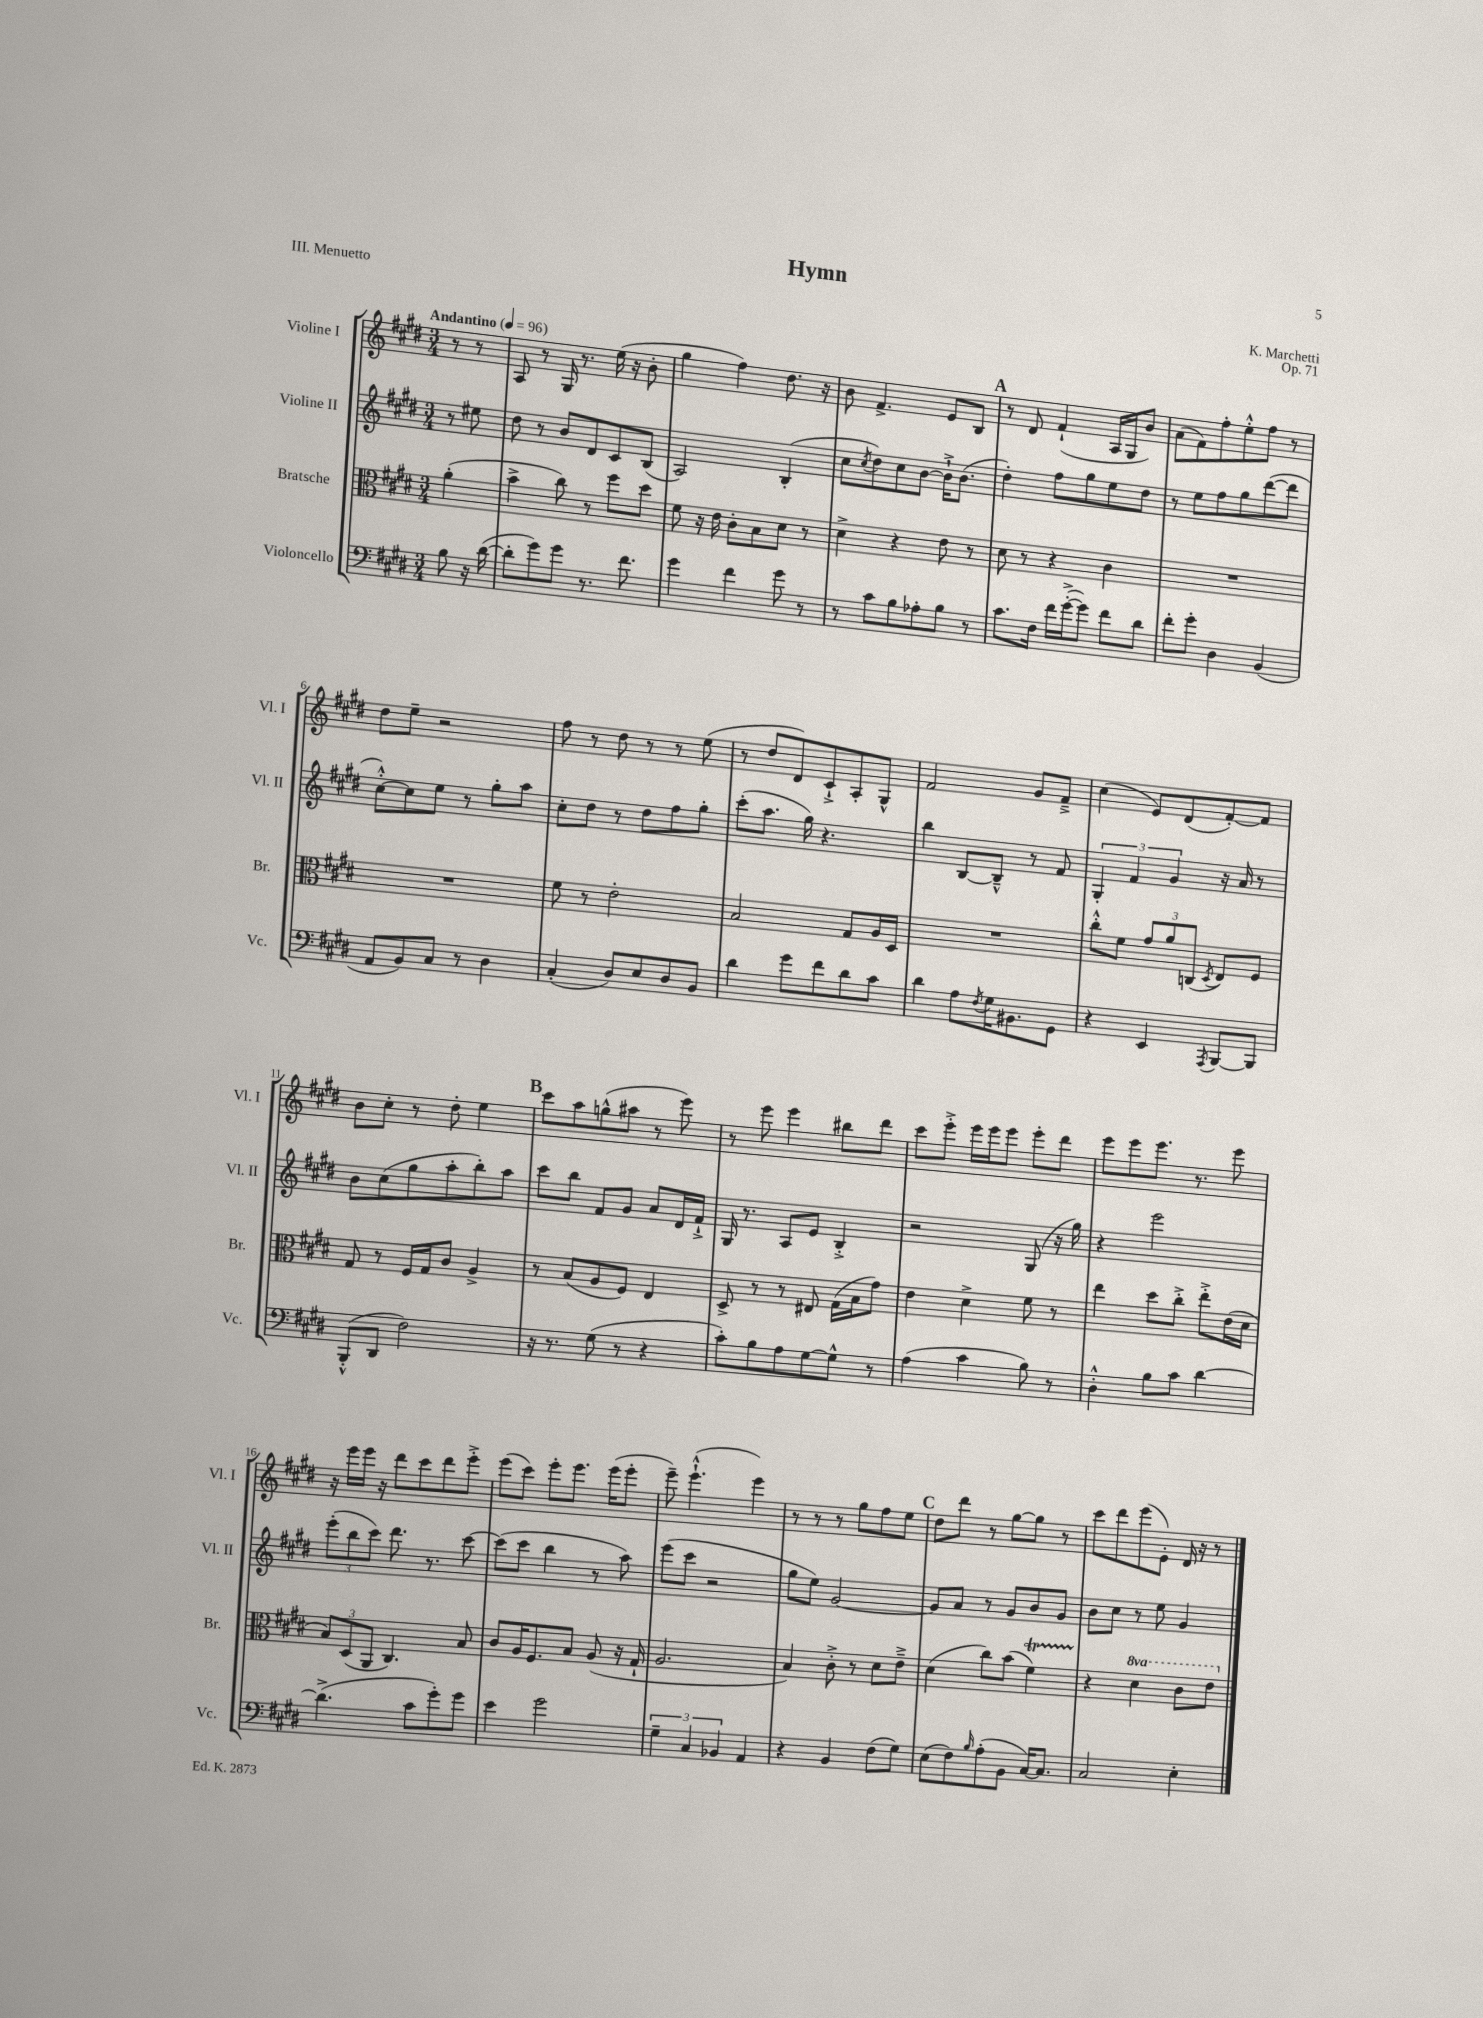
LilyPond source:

\header { title = "Hymn" composer = "K. Marchetti" opus = "Op. 71" piece = "III. Menuetto" }
<<
\new StaffGroup <<
\new Staff = "s0" \with { instrumentName = "Violine I" shortInstrumentName = "Vl. I" } {
    \clef treble \key e \major \numericTimeSignature \time 3/4 \partial 4 \tempo "Andantino" 4 = 96
    r8 r8 |
    a8 r8 gis16 r8. e''16( r16 b'8-. |
    gis''4 fis''4) dis''8. r16 |
    b'8 fis'4.-> e'8 b8 |
    \mark \markup { \bold "A" } r8 dis'8 fis'4-!( a16 gis16 b'8) |
    a'8( fis'8) fis''8-. e''8-.-^ fis''8 r8 |
    dis''8 e''8-- r2 |
    fis''8 r8 dis''8 r8 r8 e''8( |
    r8 dis''8 dis'8) cis'8-!-> a8-. gis8-^ |
    fis'2 gis'8 fis'8---> |
    cis''4( e'8) dis'8( fis'8~-.) fis'8 |
    b'8 cis''8-. r8 dis''8-. e''4 |
    \mark \markup { \bold "B" } cis'''8 a''8 g''8-^( ais''8 r8 e'''8) |
    r8 e'''8 e'''4 bis''8 dis'''8 |
    cis'''8 e'''8-.-> e'''16 e'''16 e'''8 e'''8-. dis'''8 |
    e'''8 e'''8 e'''8. r8. e'''8 |
    r16 e'''16 e'''16 r16 dis'''8 cis'''8 dis'''8 e'''8-.-> |
    e'''8( cis'''8) e'''8-. e'''8. e'''16( e'''8-. |
    e'''8--) e'''4.-!-^( e'''4) |
    r8 r8 r8 gis''8 fis''8 e''8 |
    \mark \markup { \bold "C" } dis''8 dis'''8 r8 gis''8~ gis''8 r8 |
    cis'''8 dis'''8 e'''8( e'8-.) dis'16 r16 r8 \bar "|." |
}
\new Staff = "s1" \with { instrumentName = "Violine II" shortInstrumentName = "Vl. II" } {
    \clef treble \key e \major \numericTimeSignature \time 3/4 \partial 4
    r8 eis''8 |
    dis''8 r8 b'8 dis'8 cis'8 b8( |
    a2) b4-.( |
    cis''8 \acciaccatura { cis''8 } dis''8) cis''8 b'8~ b'16-!-> b'8.( |
    \mark \markup { \bold "A" } dis''4-.) fis''8 gis''8 e''8 dis''8 |
    r8 e''8 fis''8 gis''8 dis'''8~( dis'''8 |
    cis''8~-.-^) cis''8 e''8 r8 gis''8-. a''8 |
    cis''8-. dis''8 r8 dis''8 fis''8 gis''8-. |
    cis'''8-.( a''8. gis''16) r4. |
    b''4 b8~ b8---^ r8 fis'8 |
    \tuplet 3/2 { gis4-. fis'4 gis'4 } r16 a'16 r8 |
    b'8 cis''8( gis''8 a''8-. b''8-.) a''8 |
    \mark \markup { \bold "B" } cis'''8 b''8 fis'8 gis'8 a'8 dis'16 fis'16-!-> |
    gis16 r8. a8 e'8 b4-.-> |
    r2 gis8( r16 gis''16) |
    r4 e'''2 |
    \tuplet 3/2 { e'''8-.( b''8 cis'''8) } dis'''8. r8. cis'''8~ |
    cis'''8( cis'''8 b''4 r8 a''8) |
    e'''8( cis'''8 r2 |
    gis''8 e''8) gis'2~ |
    \mark \markup { \bold "C" } gis'8 a'8 r8 gis'8 b'8 gis'8 |
    b'8 cis''8 r8 e''8 gis'4 \bar "|." |
}
\new Staff = "s2" \with { instrumentName = "Bratsche" shortInstrumentName = "Br." } {
    \clef alto \key e \major \numericTimeSignature \time 3/4 \set Staff.ottavationMarkups = #ottavation-simple-ordinals \partial 4
    a'4-.( |
    b'4-> cis''8) r8 fis''8 dis''8 |
    fis'8 r16 e'16 cis'8-. b8 dis'8 r8 |
    dis'4-> r4 e'8 r8 |
    \mark \markup { \bold "A" } dis'8 r8 r4 cis'4 |
    R2. |
    R2. |
    fis'8 r8 e'2-. |
    b2 gis8 a16 dis16 |
    R2. |
    cis''8-.-^ fis'8 \tuplet 3/2 { gis'8 a'8 c8( } \acciaccatura { dis8 } e8) fis8 |
    gis8 r8 fis16 gis16 cis'8 a4-> |
    \mark \markup { \bold "B" } r8 b8( a8 fis8) e4 |
    dis8-> r8 r8 eis8 gis16( b16 gis'8) |
    e'4 dis'4-> fis'8 r8 |
    e''4 dis''8 cis''8-.-> e''8-.-> e'16( dis'16 |
    \tuplet 3/2 { b8) dis8( a,8 } cis4.) b8 |
    cis'8 a16 fis8. b8 a8( r16 gis16-! |
    a2. |
    b4) cis'8-.-> r8 dis'8 e'8---> |
    \mark \markup { \bold "C" } dis'4( cis''8) b'8( fis'4\startTrillSpan) |
    r4\stopTrillSpan \ottava #1 dis''4 cis''8 e''8 \ottava #0 \bar "|." |
}
\new Staff = "s3" \with { instrumentName = "Violoncello" shortInstrumentName = "Vc." } {
    \clef bass \key e \major \numericTimeSignature \time 3/4 \partial 4
    b8 r16 dis'16~( |
    dis'8-. gis'8) gis'8 r8. fis'8. |
    gis'4 fis'4 gis'8 r8 |
    r8 cis'8 b8 aes8-. b8 r8 |
    \mark \markup { \bold "A" } cis'8. fis16 fis'16 gis'16~-.->( gis'8) fis'8 dis'8 |
    fis'8-. gis'8-. dis4 b,4( |
    a,8 b,8) cis8 r8 dis4 |
    cis4-.( dis8) e8 dis8 b,8 |
    dis'4 gis'8 fis'8 dis'8 cis'8 |
    dis'4 a8 \acciaccatura { fis8 } gis16 bis,8. gis,8 |
    r4 e,4 \acciaccatura { a,,8 } b,,8~ b,,8 |
    b,,8-.-^( dis,8 fis2) |
    \mark \markup { \bold "B" } r16 r8. gis8( r8 r4 |
    cis'8-.) b8 a8 gis8~ gis8-^ r8 |
    a4( cis'4 b8) r8 |
    dis4-.-^ b8 cis'8 dis'4~ |
    dis'4.->( cis'8 gis'8-.) gis'8 |
    e'4 gis'2 |
    \tuplet 3/2 { gis4-- cis4 bes,4 } a,4 |
    r4 b,4 fis8( gis8) |
    \mark \markup { \bold "C" } e8( fis8) \grace { b16 } a8-.( b,8 cis16~) cis8. |
    cis2 e4-. \bar "|." |
}
>>
>>
